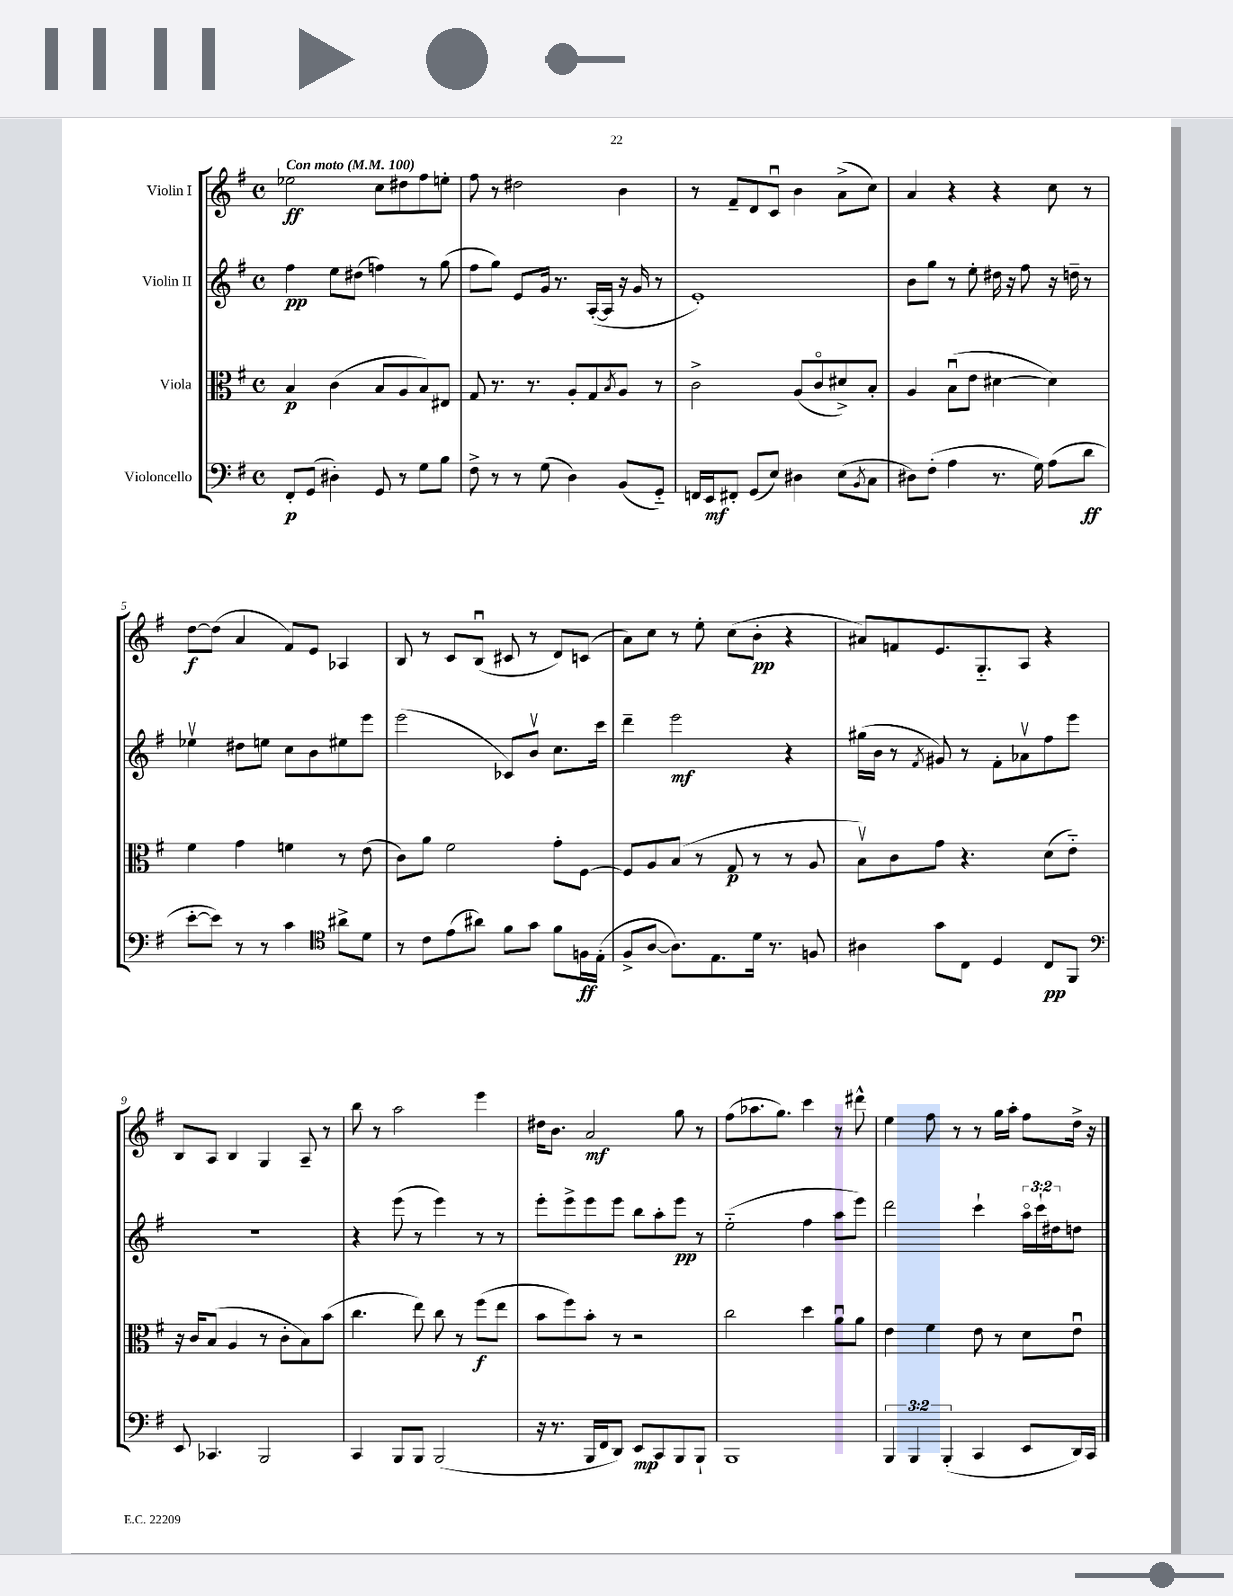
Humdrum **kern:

**kern	**dynam	**kern	**dynam	**kern	**dynam	**kern	**dynam
*part4	*part4	*part3	*part3	*part2	*part2	*part1	*part1
*staff4	*staff4	*staff3	*staff3	*staff2	*staff2	*staff1	*staff1
*I"Violoncello	*	*I"Viola	*	*I"Violin II	*	*I"Violin I	*
*clefF4	*	*clefC3	*	*clefG2	*	*clefG2	*
*k[f#]	*	*k[f#]	*	*k[f#]	*	*k[f#]	*
*M4/4	*	*M4/4	*	*M4/4	*	*M4/4	*
*met(c)	*	*met(c)	*	*met(c)	*	*met(c)	*
*MM100	*	*MM100	*	*MM100	*	*MM100	*
=1	=1	=1	=1	=1	=1	=1	=1
!	!	!	!	!	!	!LO:TX:a:B:t=Con moto	!
8FF#'/L	p	4B/	p	4ff#\	pp	2ee-X\	ff
(8GG/J	.	.	.	.	.	.	.
4D#X'\)	.	(4c\	.	8ee\L	.	.	.
.	.	.	.	(8dd#X\J	.	.	.
8GG/	.	8B/L	.	4ffn\)	.	8cc\L	.
8r	.	8A/	.	.	.	8dd#X\	.
8G\L	.	8B/)	.	8r	.	8ff#\	.
8B\J	.	8E#X/J	.	(8gg\	.	8een'\J	.
=2	=2	=2	=2	=2	=2	=2	=2
8F#^\	.	8G/	.	8ff#\L	.	8ff#\	.
8r	.	8.r	.	8gg\J)	.	8r	.
8r	.	.	.	8e/L	.	2dd#X\	.
.	.	8.r	.	.	.	.	.
(8G\	.	.	.	16g/Jk	.	.	.
.	.	.	.	8.r	.	.	.
4D\)	.	8A'/L	.	.	.	.	.
.	.	8G/	.	([16A'/LL	.	.	.
.	.	.	.	16A/JJ]	.	.	.
.	.	8qB/	.	.	.	.	.
(8BB/L	.	8A/J	.	16r	.	4b\	.
.	.	.	.	16g/	.	.	.
8GG/J)	.	8r	.	8r	.	.	.
=3	=3	=3	=3	=3	=3	=3	=3
16FFn/LL	.	2c^\	.	1e')	.	8r	.
16EE/J	mf	.	.	.	.	.	.
8FF#X'/J	.	.	.	.	.	8f#~/L	.
(8GG/L	.	.	.	.	.	8d/	.
8E/J)	.	.	.	.	.	8cu/J	.
4D#X\	.	(8A/L	.	.	.	4b\	.
.	.	8c/	.	.	.	.	.
(8E\L	.	8d#X^/)	.	.	.	(8a^\L	.
8qBB/	.	.	.	.	.	.	.
8C\J	.	8B'/J	.	.	.	8cc\J)	.
=4	=4	=4	=4	=4	=4	=4	=4
8D#X\L)	.	4A/	.	8b\L	.	4a/	.
(8F#'\J	.	.	.	8gg\J	.	.	.
4A\	.	(8Bu\L	.	8r	.	4r	.
.	.	8e\J	.	8ee'\	.	.	.
8.r	.	[4d#X\	.	16dd#X\	.	4r	.
.	.	.	.	16r	.	.	.
.	.	.	.	8ff#\	.	.	.
16G\)	.	.	.	.	.	.	.
(8A\L	.	4d#\])	.	16r	.	8cc\	.
.	.	.	.	16ddn~\	.	.	.
8d\J	ff	.	.	8r	.	8r	.
!!LO:LB:g=z
=5	=5	=5	=5	=5	=5	=5	=5
[8e'\L	.	4f#\	.	4ee-Xv\	.	[8dd\L	f
8e\J])	.	.	.	.	.	(8dd\J]	.
8r	.	4g\	.	8dd#X\L	.	4a/	.
8r	.	.	.	8een\J	.	.	.
4c\	.	4fn\	.	8cc\L	.	8f#/L)	.
.	.	.	.	8b\	.	8e/J	.
*clefC4	*	*	*	*	*	*	*
8a#X^\L	.	8r	.	8ee#X\	.	4A-X/	.
8d\J	.	(8e\	.	8eee\J	.	.	.
=6	=6	=6	=6	=6	=6	=6	=6
8r	.	8c\L)	.	(2eee\	.	8B/	.
8c\L	.	8a\J	.	.	.	8r	.
(8e\	.	2f#\	.	.	.	8c/L	.
8a#X\J)	.	.	.	.	.	(8Bu/J	.
8f#\L	.	.	.	8c-X/L)	.	8c#X/	.
8g\J	.	.	.	8bv/J	.	8r	.
8f#\L	.	8g'\L	.	8.cc\L	.	8d/L)	.
16Fn\L	ff	[8F#\J	.	.	.	(8cn/J	.
(16E'\JJ	.	.	.	16ccc\Jk	.	.	.
=7	=7	=7	=7	=7	=7	=7	=7
8F#^/L	.	8F#/L]	.	4ddd~\	.	8a\L)	.
[8A/J	.	8A/	.	.	.	8cc\J	.
8.A\L])	.	(8B/J	.	2eee\	mf	8r	.
.	.	8r	.	.	.	8ee'\	.
8.E\	.	.	.	.	.	.	.
.	.	8G/	p	.	.	(8cc\L	.
16d\Jk	.	8r	.	.	.	8b'\J	pp
8.r	.	.	.	.	.	.	.
.	.	8r	.	4r	.	4r	.
8Fn/	.	8A/	.	.	.	.	.
=8	=8	=8	=8	=8	=8	=8	=8
4A#X\	.	8Bv\L)	.	(16gg#X\LL	.	8a#X/L)	.
.	.	.	.	16b\JJ	.	.	.
.	.	8c\	.	8r	.	8fn/	.
.	.	.	.	8qf#/	.	.	.
8g\L	.	8g\J	.	8g#X/)	.	8.e/	.
8C\J	.	4.r	.	8r	.	.	.
.	.	.	.	.	.	8.G/	.
4D/	.	.	.	8f#'\L	.	.	.
.	.	.	.	8a-Xv\	.	8A/J	.
8C/L	pp	(8d\L	.	8ff#\	.	4r	.
8FF#/J	.	8e\J)	.	8eee\J	.	.	.
!!LO:LB:g=z
=9	=9	=9	=9	=9	=9	=9	=9
*clefF4	*	*	*	*	*	*	*
8EE/	.	16r	.	1r	.	8B/L	.
.	.	16c/KL	.	.	.	.	.
4.CC-X/	.	(8B/J	.	.	.	8A/J	.
.	.	4A/	.	.	.	4B/	.
2BBB/	.	8r	.	.	.	4G/	.
.	.	8c'\L	.	.	.	.	.
.	.	8B\)	.	.	.	8A~/	.
.	.	(8b\J	.	.	.	8r	.
=10	=10	=10	=10	=10	=10	=10	=10
4CC/	.	4.cc\	.	4r	.	8bb\	.
.	.	.	.	.	.	8r	.
8BBB/L	.	.	.	(8eee\	.	2aa\	.
8BBB/J	.	8ee\)	.	8r	.	.	.
(2BBB/	.	8cc\	.	4eee\)	.	.	.
.	.	8r	.	.	.	.	.
.	.	(8ff#\L	f	8r	.	4eee\	.
.	.	8ee\J	.	8r	.	.	.
=11	=11	=11	=11	=11	=11	=11	=11
16r	.	8b\L	.	8eee'\L	.	16dd#X\KL	.
8.r	.	.	.	.	.	8.b\J	.
.	.	8ff#\)	.	8eee^\	.	.	.
16BBB/LL	.	8b'\J	.	8eee\	.	2a/	mf
16FF#/J	.	.	.	.	.	.	.
8DD/J)	.	8r	.	8eee\J	.	.	.
8EE/L	mp	2r	.	8bb\L	.	.	.
8CC/	.	.	.	8aa'\	.	.	.
8BBB/	.	.	.	8eee\J	pp	8gg\	.
8BBB`/J	.	.	.	8r	.	8r	.
=12	=12	=12	=12	=12	=12	=12	=12
1BBB	.	2cc\	.	(2ee\	.	(8ff#\L	.
.	.	.	.	.	.	8.aa-X\	.
.	.	.	.	.	.	8.gg\J)	.
.	.	4dd\	.	4ff#\	.	4ccc\	.
.	.	8au\L	.	8aa\L	.	8r	.
.	.	8a\J	.	8eee\J)	.	8ddd#X^^\	.
=13	=13	=13	=13	=13	=13	=13	=13
6BBB/	.	4e\	.	2ddd\	.	4ee\	.
6BBB/	.	.	.	.	.	.	.
.	.	4f#\	.	.	.	8ff#\	.
(6BBB'/	.	.	.	.	.	.	.
.	.	.	.	.	.	8r	.
4CC/	.	8e\	.	4ccc`\	.	8r	.
.	.	8r	.	.	.	16gg\LL	.
.	.	.	.	.	.	16aa'\JJ	.
8EE/L	.	8d\L	.	24aa\LL	.	8ff#\L	.
.	.	.	.	24ccc`\	.	.	.
.	.	.	.	24dd#X\J	.	.	.
16DD/L)	.	8eu\J	.	8ddn\J	.	16dd^\Jk	.
16CC/JJ	.	.	.	.	.	16r	.
==	==	==	==	==	==	==	==
*-	*-	*-	*-	*-	*-	*-	*-
